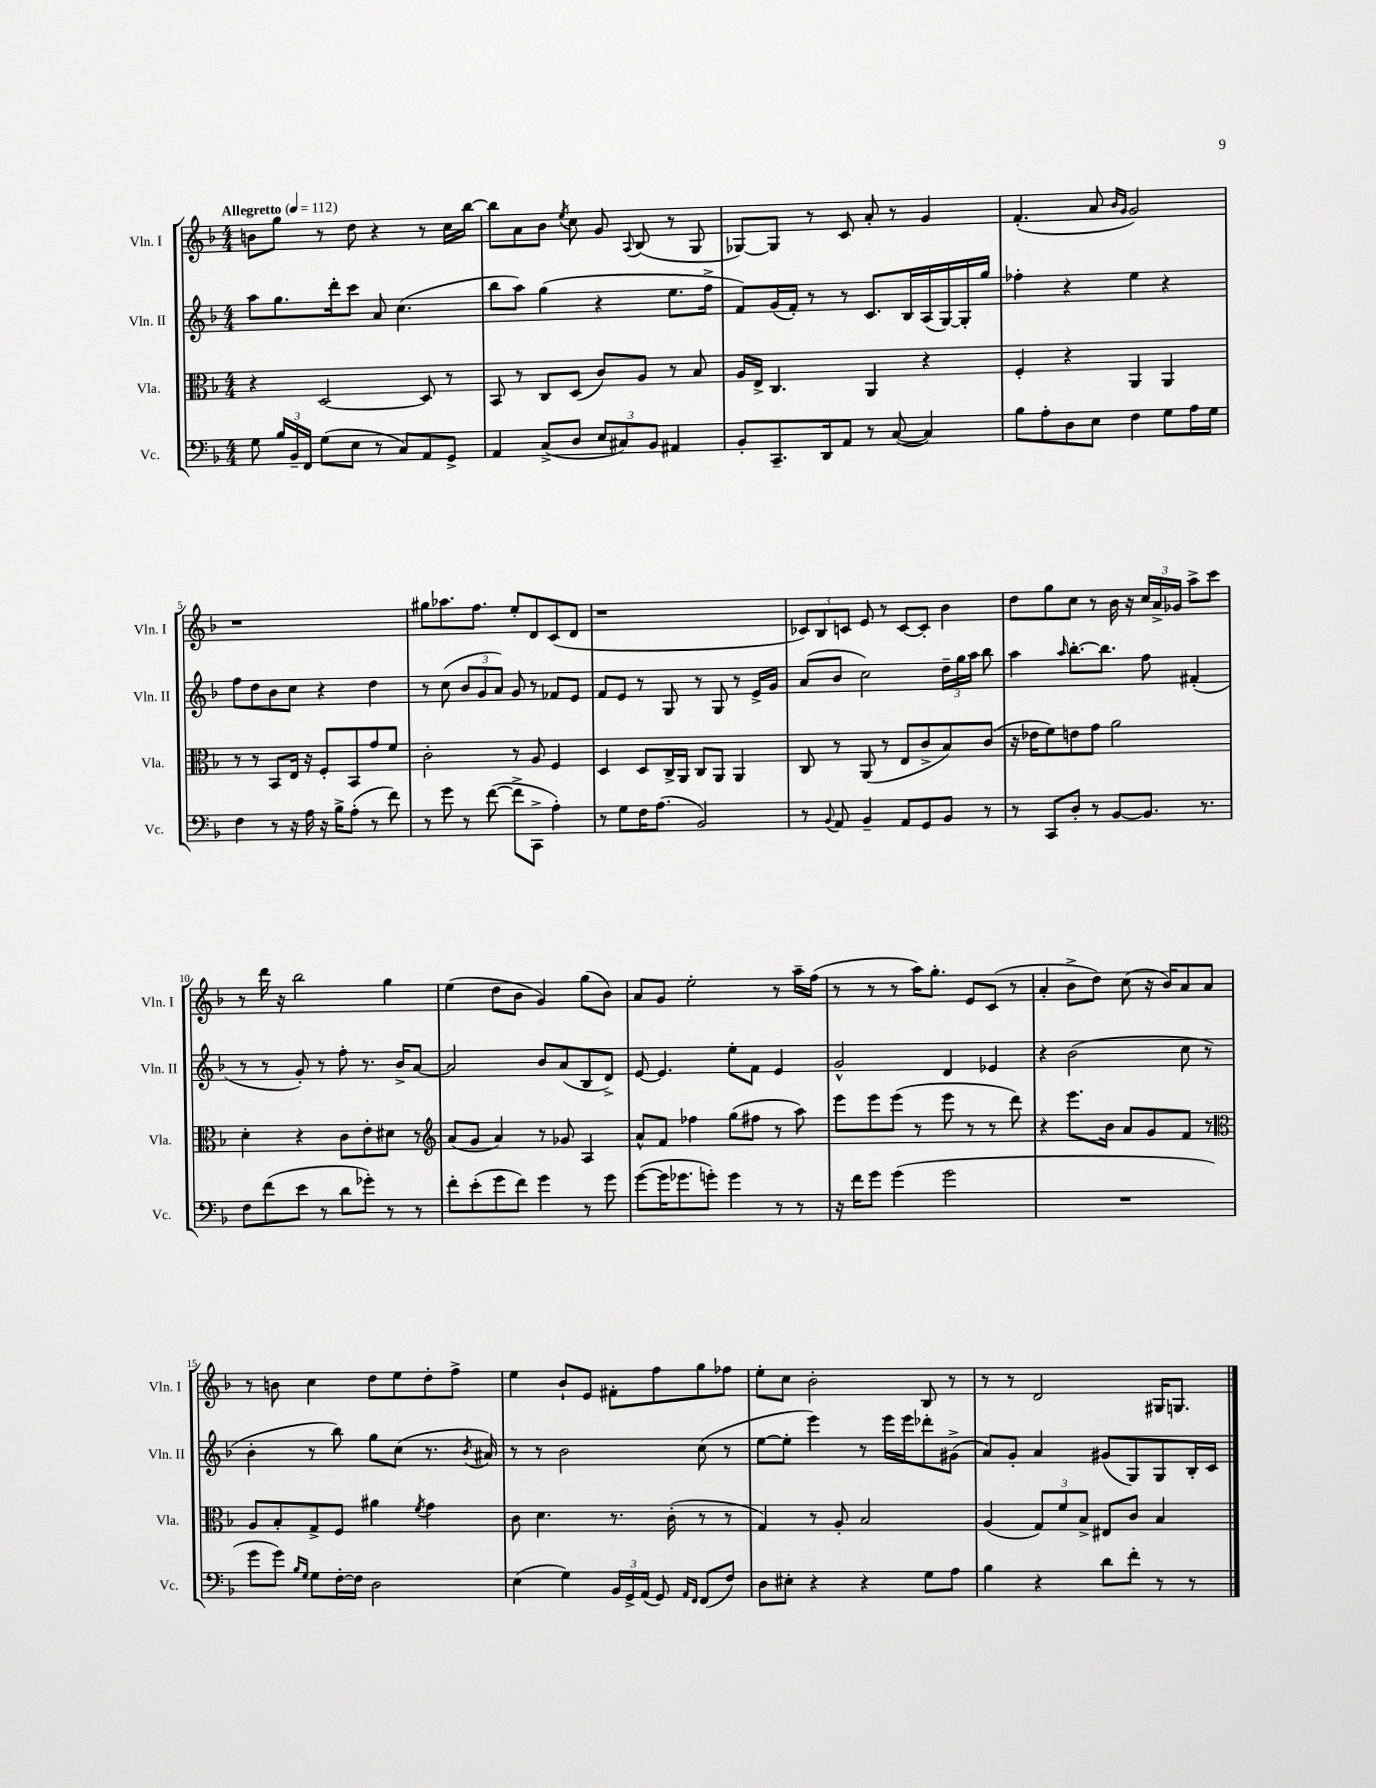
<<
\new StaffGroup <<
\new Staff = "s0" \with { instrumentName = "Vln. I" shortInstrumentName = "Vln. I" } {
    \clef treble \key f \major \numericTimeSignature \time 4/4 \tempo "Allegretto" 4 = 112
    \autoBeamOff b'8[ g''8] r8 d''8 r4 r8 c''16[ bes''16]~ |
    bes''8[ a'8 bes'8] \acciaccatura { e''8 } c''8 g'8 \appoggiatura { a8 } bes8( r8 g8 |
    ges8[~) ges8] r8 c'8 a'8-. r8 g'4 |
    f'4.-.( a'8 \grace { bes'16[ g'16] } g'2) |
    r1 |
    gis''8[ aes''8. f''8.] e''8[-. d'8 c'8( d'8] |
    r1 |
    \tuplet 3/2 { ces'8[) bes8 c'8] } e'8 r8 c'8[~ c'8]-. bes'4 |
    d''8[ g''8 c''8] r8 bes'16 r16 \tuplet 3/2 { c''16[ a'16-> ges'16] } a''8[-> c'''8] |
    r8 d'''16 r16 bes''2 g''4 |
    e''4( d''8[ bes'8] g'4) g''8[( bes'8]) |
    a'8[ g'8] e''2-. r8 a''16[-- f''16]( |
    r8 r8 r8 a''16[) g''8.]-. e'8[ c'8]( r8 |
    a'4-. bes'8[-> d''8]) c''8( r16 bes'16[) a'8 a'8] |
    r8 b'8 c''4 d''8[ e''8 d''8-. f''8]-> |
    e''4 bes'8[-! e'8] fis'8[-. f''8 g''8 fes''8] |
    e''8[-. c''8] bes'2-. bes8 r8 |
    r8 r8 d'2 gis16[ g8.] \bar "|." |
}
\new Staff = "s1" \with { instrumentName = "Vln. II" shortInstrumentName = "Vln. II" } {
    \clef treble \key f \major \numericTimeSignature \time 4/4
    \autoBeamOff a''8[ g''8. d'''16-. c'''8] a'8 c''4.( |
    bes''8[ a''8]) g''4( r4 e''8.[ f''16]-> |
    f'8[) g'16( f'16]-.) r8 r8 c'8.[ bes16 a16( g16~) g16-. g''16] |
    fes''4-. r4 e''4 r4 |
    f''8[ d''8 bes'8 c''8] r4 d''4 |
    r8 c''8( \tuplet 3/2 { bes'8[ g'8 a'8]) } g'8 r8 fes'8[ e'8] |
    f'8[ e'8] r8 g8 r8 g8 r8 e'16[-> g'16] |
    a'8[( bes'8] c''2) \tuplet 3/2 { d''16[-- g''16 a''16] } bes''8 |
    a''4 \grace { a''16 } bes''8.[~-. bes''8.] f''8 fis'4-.( |
    r8 r8 g'8-.) r8 f''8-. r8. bes'16[-> a'8]~ |
    a'2 bes'8[ a'8( bes8 d'8]->) |
    e'8~ e'4. e''8[-. f'8] e'4 |
    g'2-^ d'4 ees'4 |
    r4 bes'2( c''8 r8 |
    bes'4-. r8 bes''8) g''8[ c''8]( r8. \acciaccatura { bes'8 } ais'16) |
    r8 r8 bes'2 c''8( r8 |
    e''8[~ e''8]-. e'''4) r8 e'''16[ e'''16 des'''8-. gis'8]->( |
    a'8[) g'8]-. a'4 gis'8[( g8) g8 bes16-. c'16] \bar "|." |
}
\new Staff = "s2" \with { instrumentName = "Vla." shortInstrumentName = "Vla." } {
    \clef alto \key f \major \numericTimeSignature \time 4/4
    \autoBeamOff r4 d2~ d8 r8 |
    bes,8 r8 c8[ d8]( c'8[) a8] r8 bes8 |
    a16[ e16]-> c4. a,4 r4 |
    f4-. r4 a,4 a,4 |
    r8 r8 bes,8[ e16] r16 f8[-. bes,8 g'8 f'8] |
    c'2-. r8 a8 f4 |
    d4 d8[ c16-> a,16] c8[ a,8] a,4 |
    c8 r8 a,8( r8 e8[ c'8-> bes8) c'8]( |
    r16 ees'16[ f'8) e'8 g'8] a'2 |
    d'4-. r4 c'8[ e'8-. dis'8] r8 |
    \clef treble a'8[( g'8] a'4) r8 ges'8 a4 |
    a'8[-^ f'8] fes''4 g''8[( fis''8] r8 a''8) |
    e'''8[ e'''8 e'''8]( r8 e'''8 r8 r8 d'''8) |
    r4 e'''8.[ bes'16] a'8[ g'8 f'8] r8 |
    \clef alto a8[ bes8-. g8-> f8] ais'4 \acciaccatura { f'8 } g'4 |
    c'8 d'4. r8. c'16-.( r8 r8 |
    g4) r8 a8-. bes2 |
    a4( \tuplet 3/2 { g8[) f'8 bes8]-> } eis8[ c'8] bes4 \bar "|." |
}
\new Staff = "s3" \with { instrumentName = "Vc." shortInstrumentName = "Vc." } {
    \clef bass \key f \major \numericTimeSignature \time 4/4
    \autoBeamOff g8 \tuplet 3/2 { bes16[ bes,16-- f,16] } g8[( e8] r8 c8[) a,8 g,8]-> |
    a,4 c8[->( d8] \tuplet 3/2 { e8[ cis8) bes,8] } ais,4 |
    bes,8[-. c,8.-- d,16 a,8] r8 c8~( c4) |
    bes8[ a8-. d8 e8] f4 g8[ a16 g16] |
    f4 r8 r16 a16 r16 bes16[-> a8]-.( r8 f'8) |
    r8 g'8 r8 f'8~( f'8[-> c,8]-> a4-.) |
    r8 g8[ f16 a8.]( bes,2) |
    r8 \appoggiatura { bes,8 } a,8 bes,4-- a,8[ g,8 bes,8] r8 |
    r8 c,8[ d8]-. r8 bes,8[~ bes,8.] r8. |
    f8[ f'8( e'8] r8 d'8[ ges'8]-.) r8 r8 |
    f'8[-. e'8-.( g'8 f'8]) g'4 r8 g'8 |
    g'8[~( g'16 ges'8. g'8]-.) g'4 r8 r8 |
    r16 f'16[ g'8] g'4( g'2 |
    R1 |
    g'8[ g'8]) \grace { bes16[ g16] } g8[ f16~-. f16] d2 |
    e4( g4) \tuplet 3/2 { bes,16[ g,16-> a,16]( } g,8) \grace { a,16[ f,16] } f,8[( f8]) |
    d8[ eis8]-. r4 r4 g8[ a8] |
    bes4 r4 d'8[ f'8]-. r8 r8 \bar "|." |
}
>>
>>
